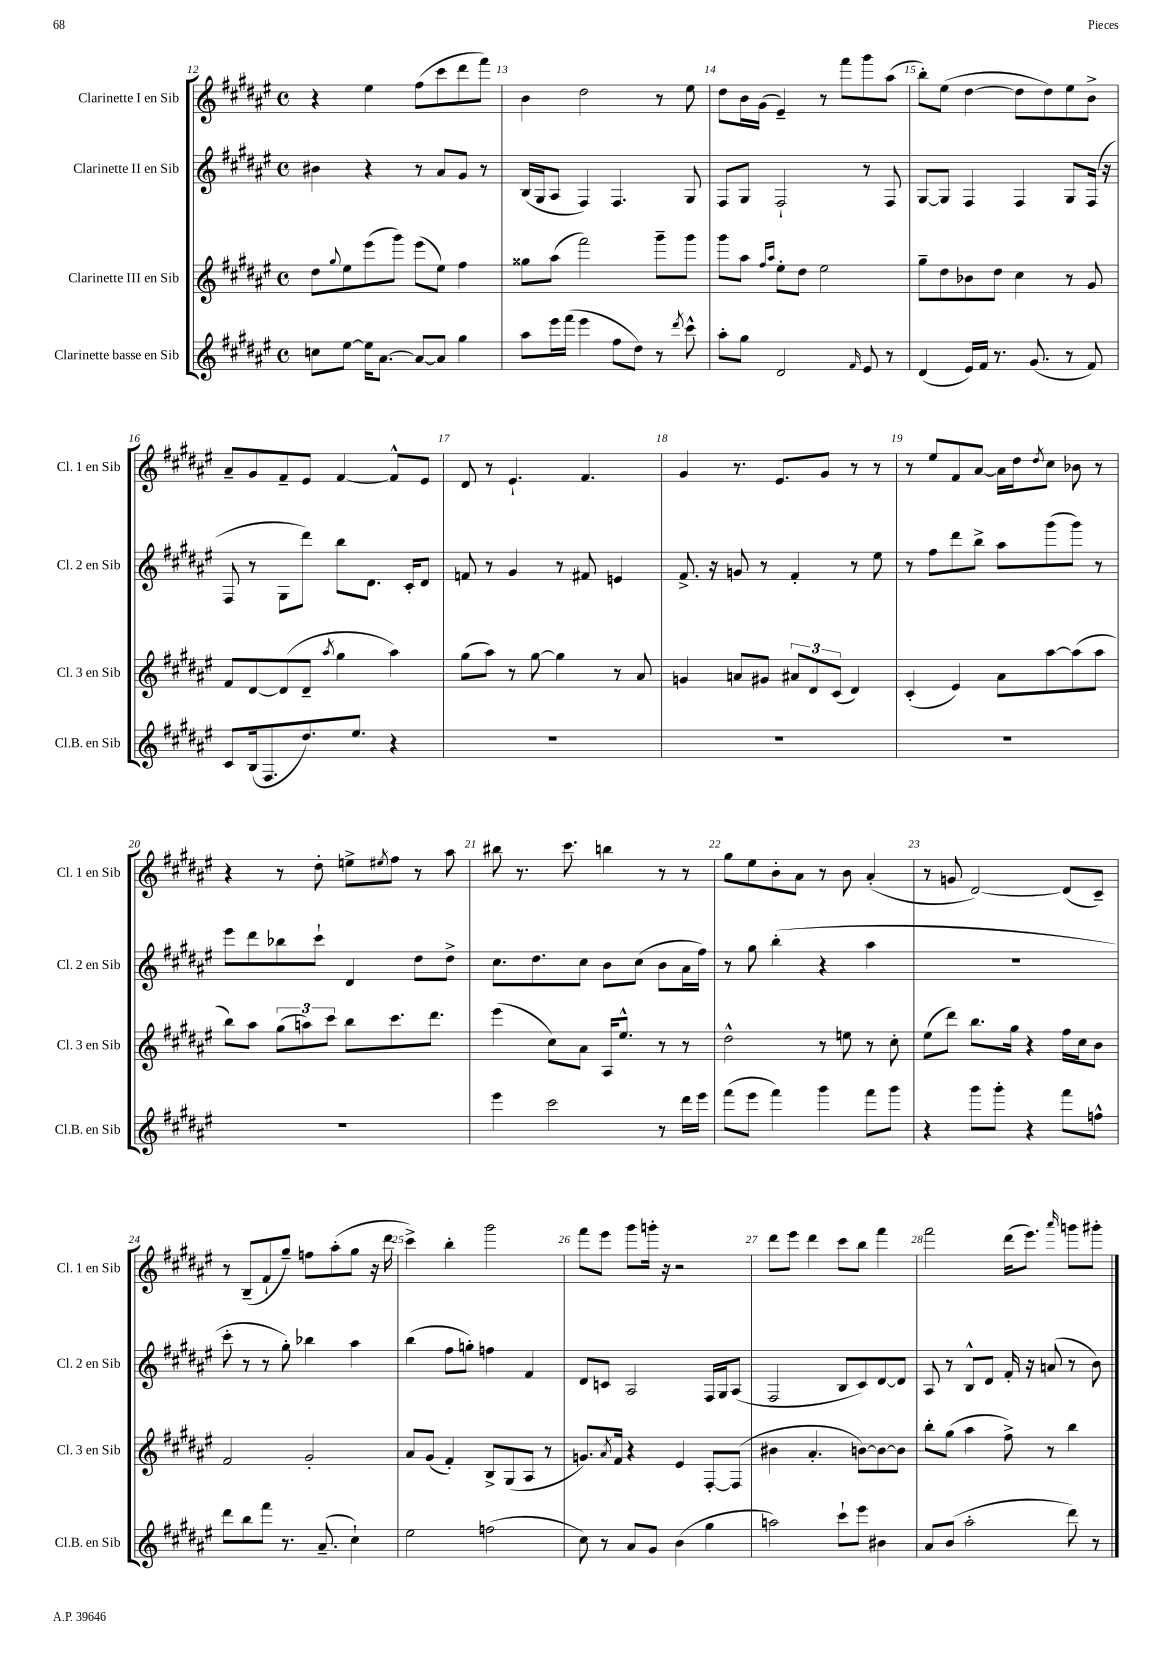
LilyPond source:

<<
\new StaffGroup <<
\new Staff = "s0" \with { instrumentName = "Clarinette I en Sib" shortInstrumentName = "Cl. 1 en Sib" } {
    \clef treble \key fis \major \defaultTimeSignature \time 4/4
    r4 eis''4 fis''8( cis'''8 dis'''8 fis'''8) |
    b'4 dis''2 r8 eis''8 |
    dis''8 b'16 gis'16( eis'4--) r8 fis'''8 gis'''8 ais''8( |
    b''8-.) eis''8( dis''4~ dis''8 dis''8) eis''8 b'8-> |
    ais'8-- gis'8 fis'8-- eis'8 fis'4~ fis'8-^ eis'8 |
    dis'8 r8 eis'4.-! fis'4. |
    gis'4 r8. eis'8. gis'8 r8 r8 |
    r8 eis''8 fis'8 ais'8~ ais'16 dis''16 \acciaccatura { dis''8 } cis''8 bes'8 r8 |
    r4 r8 dis''8-. e''8-> \acciaccatura { eis''8 } fis''8 r8 ais''8 |
    bis''8 r8. cis'''8. b''4 r8 r8 |
    gis''8 eis''8 b'8-. ais'8 r8 b'8 ais'4-.( |
    r8 g'8 dis'2~) dis'8( cis'8--) |
    r8 b8--( fis'8-! gis''8--) f''8 ais''8-.( gis''8 r16 dis'''16 |
    cis'''4->) b''4-. gis'''2 |
    fis'''8 eis'''8 gis'''8 g'''16-. r16 r2 |
    dis'''8 eis'''8 dis'''4 cis'''8 b''8 fis'''4 |
    fis'''2 dis'''16( eis'''8.) \grace { ais'''16 } g'''8 gis'''8-. \bar "|." |
}
\new Staff = "s1" \with { instrumentName = "Clarinette II en Sib" shortInstrumentName = "Cl. 2 en Sib" } {
    \clef treble \key fis \major \defaultTimeSignature \time 4/4
    bis'4 r4 r8 ais'8 gis'8 r8 |
    b16( gis16 ais8 fis4) fis4. gis8 |
    fis8 gis8 fis2-! r8 fis8 |
    gis8~ gis8 fis4 fis4 gis8 fis16( r16 |
    fis8 r8 gis8 dis'''8) b''8 dis'8. cis'16-. dis'8 |
    f'8 r8 gis'4 r8 fis'8 e'4 |
    fis'8.-> r16 g'8 r8 fis'4-. r8 eis''8 |
    r8 fis''8 dis'''8 b''8-> ais''8 gis'''8( gis'''8) r8 |
    eis'''8 dis'''8 bes''8 cis'''8-! dis'4 dis''8 dis''8-> |
    cis''8. dis''8. cis''8 b'8 cis''8( b'8 ais'16 fis''16) |
    r8 gis''8 b''4-.( r4 ais''4 |
    R1 |
    cis'''8-. r8 r8 gis''8-.) bes''4 ais''4 |
    b''4( fis''8 g''8-.) f''4 fis'4 |
    dis'8 c'8 ais2 fis16 gis16 ais8( |
    fis2 b8 cis'8) dis'8~ dis'8 |
    ais8 r8 b8-^ dis'8 fis'16-. r16 a'8( r8 b'8) \bar "|." |
}
\new Staff = "s2" \with { instrumentName = "Clarinette III en Sib" shortInstrumentName = "Cl. 3 en Sib" } {
    \clef treble \key fis \major \defaultTimeSignature \time 4/4
    dis''8 \appoggiatura { gis''8 } eis''8 eis'''8( gis'''8) eis'''8( eis''8) fis''4 |
    gisis''8 ais''8( fis'''2) gis'''8-- gis'''8 |
    gis'''8 ais''8 \grace { fis''16 ais''16 } eis''8-. dis''8 eis''2 |
    gis''8-- dis''8 bes'8 dis''8 cis''4 r8 gis'8 |
    fis'8 dis'8~ dis'8( dis'8-- \acciaccatura { ais''8 } gis''4 ais''4) |
    gis''8( ais''8) r8 gis''8~ gis''4 r8 ais'8 |
    g'4 a'8 gis'8 \tuplet 3/2 { ais'8 dis'8 cis'8( } dis'4) |
    cis'4-.( eis'4) ais'8 ais''8~ ais''8( ais''8 |
    b''8) ais''8 \tuplet 3/2 { gis''8( a''8) cis'''8 } b''8 cis'''8. dis'''8. |
    eis'''4( cis''8) ais'8 ais16 eis''8.-^ r8 r8 |
    dis''2-^ r8 e''8 r8 cis''8-. |
    eis''8( dis'''8) b''8. gis''16 r4 fis''16 cis''16 b'8 |
    fis'2 gis'2-. |
    ais'8 gis'8( fis'4-.) b8-> gis8( ais8 r8 |
    g'8.) \acciaccatura { ais'8 } fis'16 r4 eis'4 fis8~-. fis8( |
    bis'4 ais'4.-. b'8~) b'8~ b'8 |
    b''8-. gis''8( ais''4 fis''8->) r8 b''4 \bar "|." |
}
\new Staff = "s3" \with { instrumentName = "Clarinette basse en Sib" shortInstrumentName = "Cl.B. en Sib" } {
    \clef treble \key fis \major \defaultTimeSignature \time 4/4
    c''8 eis''8~ eis''16 ais'8.~ ais'8~ ais'8 gis''4 |
    ais''8 eis'''16 fis'''16( eis'''4 fis''8 dis''8) r8 \acciaccatura { dis'''8 } cis'''8-^ |
    ais''8-. gis''8 dis'2 \grace { fis'16 } eis'8 r8 |
    dis'4( eis'16) fis'16 r8. gis'8.( r8 fis'8) |
    cis'8 b16( fis8. dis''8.) eis''8. r4 |
    R1 |
    R1 |
    R1 |
    R1 |
    eis'''4 cis'''2 r8 dis'''16 eis'''16 |
    fis'''8( eis'''8 fis'''4) gis'''4 fis'''8 gis'''8 |
    r4 gis'''8 gis'''8-. r4 fis'''8 f''8-^ |
    dis'''8 b''8 fis'''8 r8. ais'8.--( cis''4-!) |
    eis''2 f''2( |
    cis''8) r8 ais'8 gis'8 b'4( gis''4 |
    a''2) cis'''8-! eis'''8 bis'4 |
    ais'8 b'8( ais''2-. dis'''8) r8 \bar "|." |
}
>>
>>
\layout { \context { \Score currentBarNumber = #12 \override BarNumber.break-visibility = ##(#f #t #t) barNumberVisibility = #all-bar-numbers-visible } }
